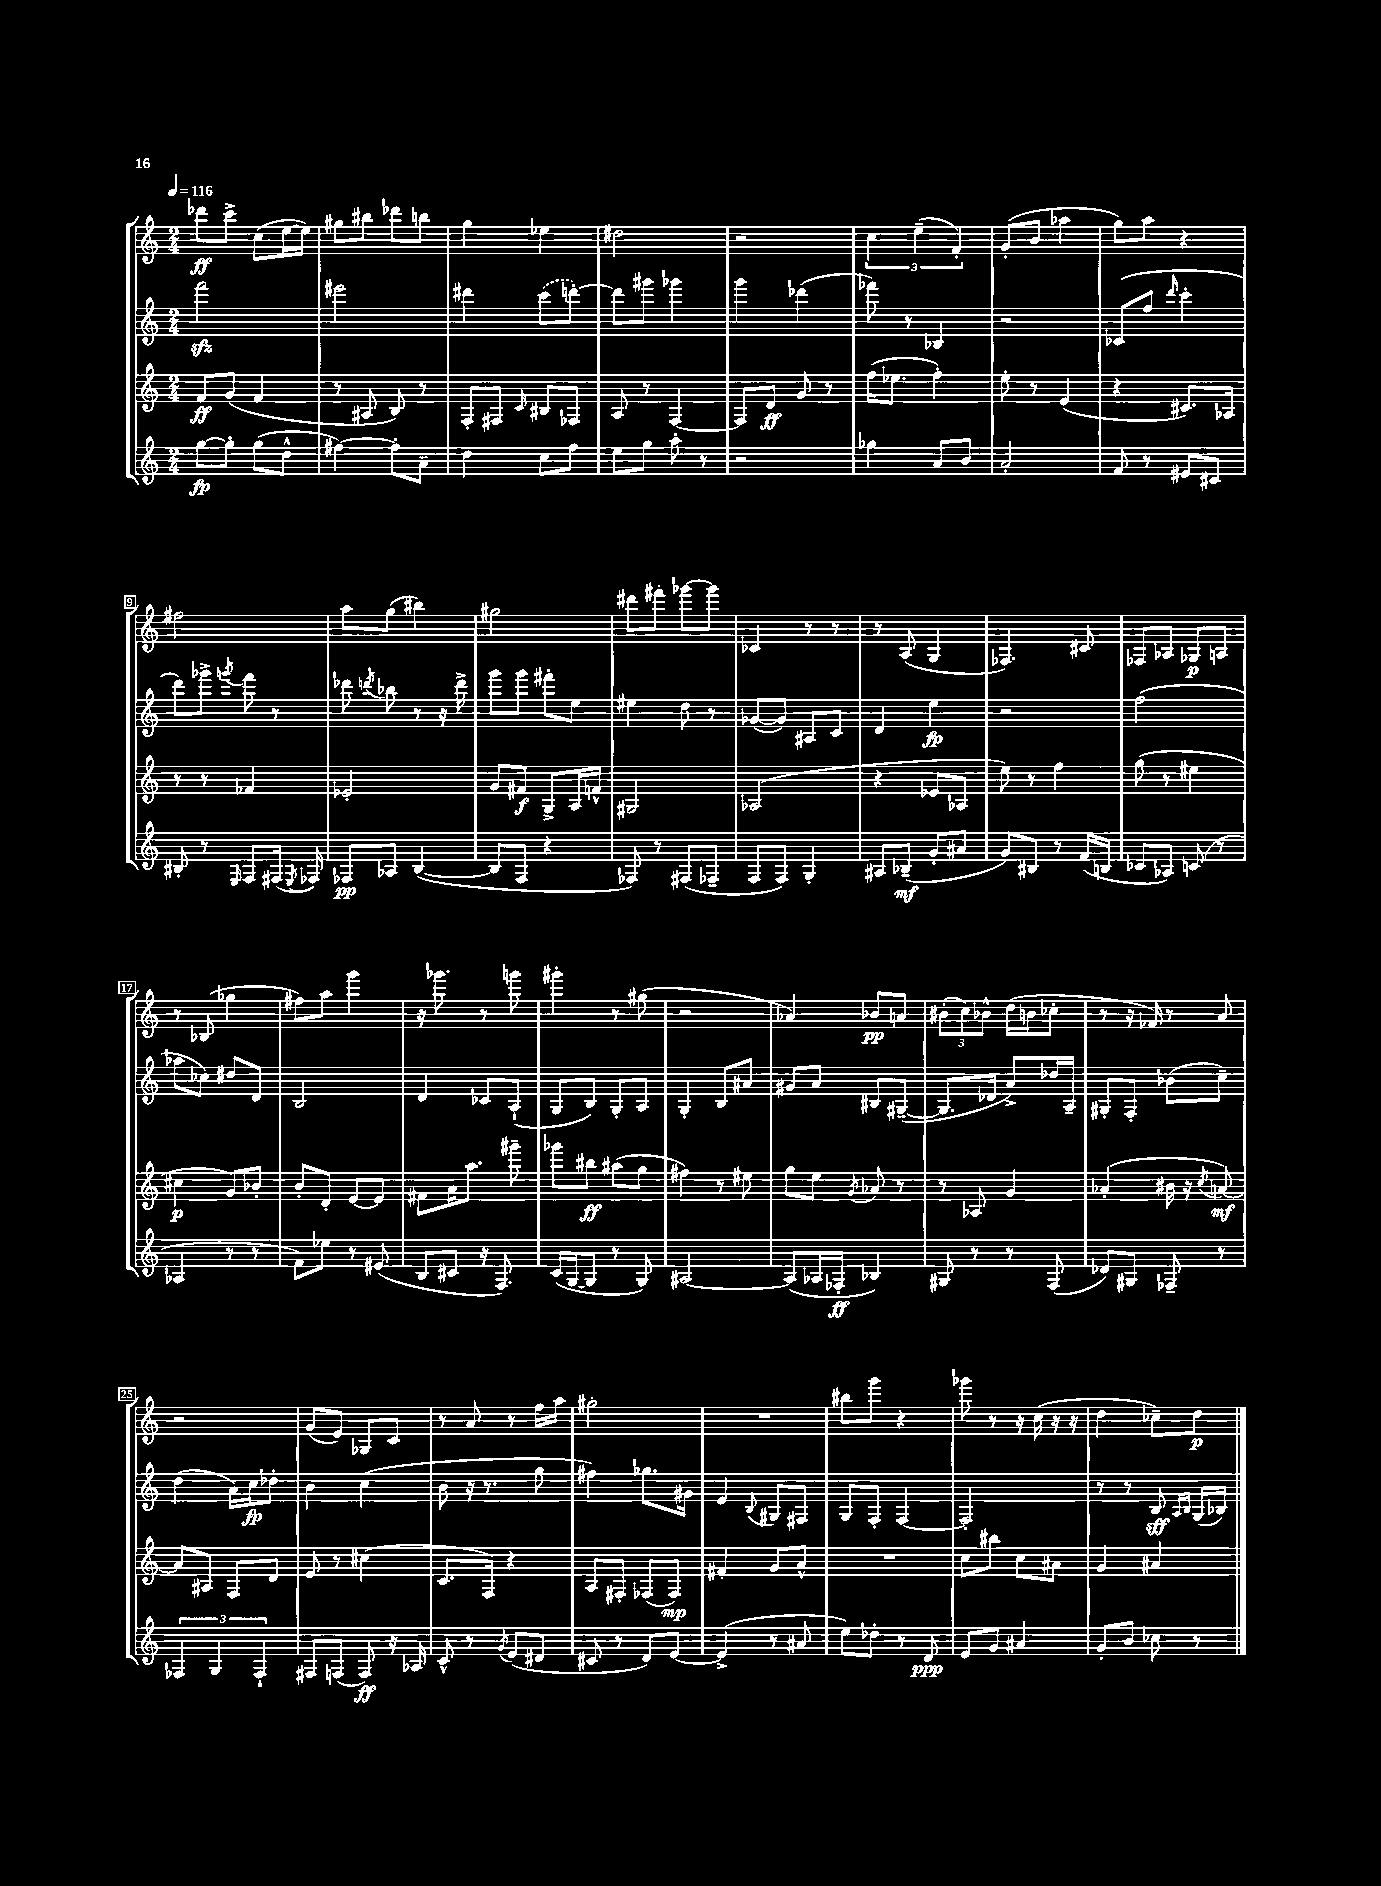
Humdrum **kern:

**kern	**kern	**kern	**kern
*staff4	*staff3	*staff2	*staff1
*clefG2	*clefG2	*clefG2	*clefG2
*k[]	*k[]	*k[]	*k[]
*M2/4	*M2/4	*M2/4	*M2/4
*MM116	*MM116	*MM116	*MM116
[8gg	8f	2fff	8ddd-
8gg']	(8g	.	8ccc^
(8gg	4f	.	(8cc
8dd^^	.	.	[16ee
.	.	.	16ee])
=	=	=	=
[4ff#)	8r	2eee#	8gg#
.	8A#	.	8bb#
8ff#']	8B)	.	8ddd-
8a~	8r	.	8bb
=	=	=	=
4dd	8F'	4ddd#	4gg
.	8F#	.	.
.	16qqc	.	.
8cc	8B#	(8ccc	4ee-
8ff	8F-	[8ddd')	.
=	=	=	=
8ee	8A	8ddd]	2dd#
8gg	8r	8ggg#	.
8aa'	[4F	4ggg-	.
8r	.	.	.
=	=	=	=
2r	8F]	4ggg	2r
.	8d	.	.
.	8g	(4ddd-	.
.	8r	.	.
=	=	=	=
4gg-	(16ff	8fff-)	6cc
.	8.ee-	.	.
.	.	8r	.
.	.	.	(6ee~
8a	4ff')	4B-	.
.	.	.	6f')
8b	.	.	.
=	=	=	=
2a'	8ee'	2r	(8g'
.	8r	.	8b
.	(4e	.	4aa-
=	=	=	=
8f	4r	(8c-	8gg)
8r	.	8ff	8aa
.	.	16qqddd	.
8e#	8.c#)	4ccc'	4r
8c#	.	.	.
.	16A-	.	.
=	=	=	=
8B#'	8r	8ddd)	2ff#
8r	8r	8ggg-^	.
16qqE	.	8qggg	.
8F	4f-	8fff	.
(16F#	.	8r	.
8qE	.	.	.
16F-)	.	.	.
=	=	=	=
8F-	2e-'	8ddd-	8aa
.	.	8qddd	.
8A-	.	8bb-	(8gg
([4B	.	8r	4bb#)
.	.	16r	.
.	.	16ddd^	.
=	=	=	=
8B]	8g	8ggg	2gg#
8F	8f#	8ggg	.
4r	8G^	8fff#'	.
.	16A	8ee	.
.	16f^^	.	.
=	=	=	=
8F-)	2G#	4ee#	8ddd#
8r	.	.	8fff#'
(8F#	.	8dd	[8ggg-
8F-~	.	8r	8ggg-]
=	=	=	=
8F	(2A-	([8g-	4c-
8F)	.	8g-])	.
4G'	.	8A#	8r
.	.	8c	8r
=	=	=	=
8A#	4r	4d	8r
(8B-~	.	.	(8A
8g'	8e-	4ee	4G
8a#	8A-	.	.
=	=	=	=
8g)	8ee)	2r	4.F-)
8B#	8r	.	.
8r	4ff	.	.
(16f	.	.	8c#
16B	.	.	.
=	=	=	=
8c-	(8gg	(2ff	8F-
8A-)	8r	.	8A-
(8c	4ee#	.	8G-
8r	.	.	8A
=	=	=	=
4A-	4cc#	8aa-	8r
.	.	8cc-)	(8B-
8r	8g)	8dd#	4gg-
8r	8b-'	8d	.
=	=	=	=
8f)	8b'	2B	8ff#)
8ee-	8d'	.	8aa
8r	[8e	.	4ggg
(8e#	8e]	.	.
=	=	=	=
8B	8f#	4d	16r
.	.	.	8.ggg-
8c#	16a	.	.
.	8.aa	.	.
16r	.	8c-	8r
8.F)	.	.	.
.	8ggg#~	(8A`	8ggg
=	=	=	=
(16c	8ggg-	8G	4ggg#'
[16G	.	.	.
8G]	8bb#	8B)	.
8r	(8aa#	8G'	8r
8G)	8gg	8A	(8gg#
=	=	=	=
[2A#	4ff#)	4G'	2r
.	8r	8B	.
.	8ee#	8a#	.
=	=	=	=
(8A#]	8gg	8g#	4a-)
16A-	8ee	8a	.
16F-'	.	.	.
.	8qg	.	.
4B-)	8a-	8B#	8b-
.	8r	([8G#~	8a
=	=	=	=
8G#	8r	8.G#]	(12b#'
.	.	.	12cc)
8r	8A-	.	.
.	.	.	12b-^^
.	.	16d-	.
8r	4g	8a^)	(16dd
.	.	.	16b
(8F	.	16dd-	8cc-'
.	.	16A~	.
=	=	=	=
8d-)	(4a-'	8G#'	8r
8G#	.	8F'	16r
.	.	.	16f-)
8F-~	16b#	(8b-	8r
.	16r	.	.
.	8qcc	.	.
8r	[8a)	8cc~)	8a
=	=	=	=
6F-	8a]	(4dd	2r
.	8A#	.	.
6G	.	.	.
.	8F	16a)	.
.	.	16cc	.
6F-`	.	.	.
.	8d	8dd-'	.
=	=	=	=
8F#	8e	4b	(8g
(8F	8r	.	8e)
8F)	(4cc#	(4cc	8G-
16r	.	.	8c
16A-	.	.	.
=	=	=	=
8c^^	8.c	8b	8r
8r	.	16r	8a
.	16F)	8.r	.
8qg	.	.	.
(8e	4r	.	8r
8d#	.	8gg	16ff
.	.	.	16aa
=	=	=	=
8c#	8A	4ff#)	2gg#'
8r	8F#'	.	.
8d)	(8F-	8.gg-	.
[8e	8F-)	.	.
.	.	16g#	.
=	=	=	=
(4e^]	4f#'	4e	2r
.	.	8qqB	.
8r	8g	8G#	.
8a#	8a^^	8F#	.
=	=	=	=
8ee)	2r	8G	8bb#
8dd-'	.	8F'	8ggg
8r	.	[4F	4r
8d	.	.	.
=	=	=	=
8e	8cc	2F']	8ggg-
8g	8bb#	.	8r
4a#	8cc	.	16r
.	.	.	(16cc
.	8a#	.	16r
.	.	.	16r
=	=	=	=
8g'	4g	8r	4dd
8b	.	8r	.
8cc-	4a#	8B	8cc-~)
.	.	16qqA	.
.	.	16qqB	.
8r	.	(16G	8dd
.	.	16B-)	.
==	==	==	==
*-	*-	*-	*-
